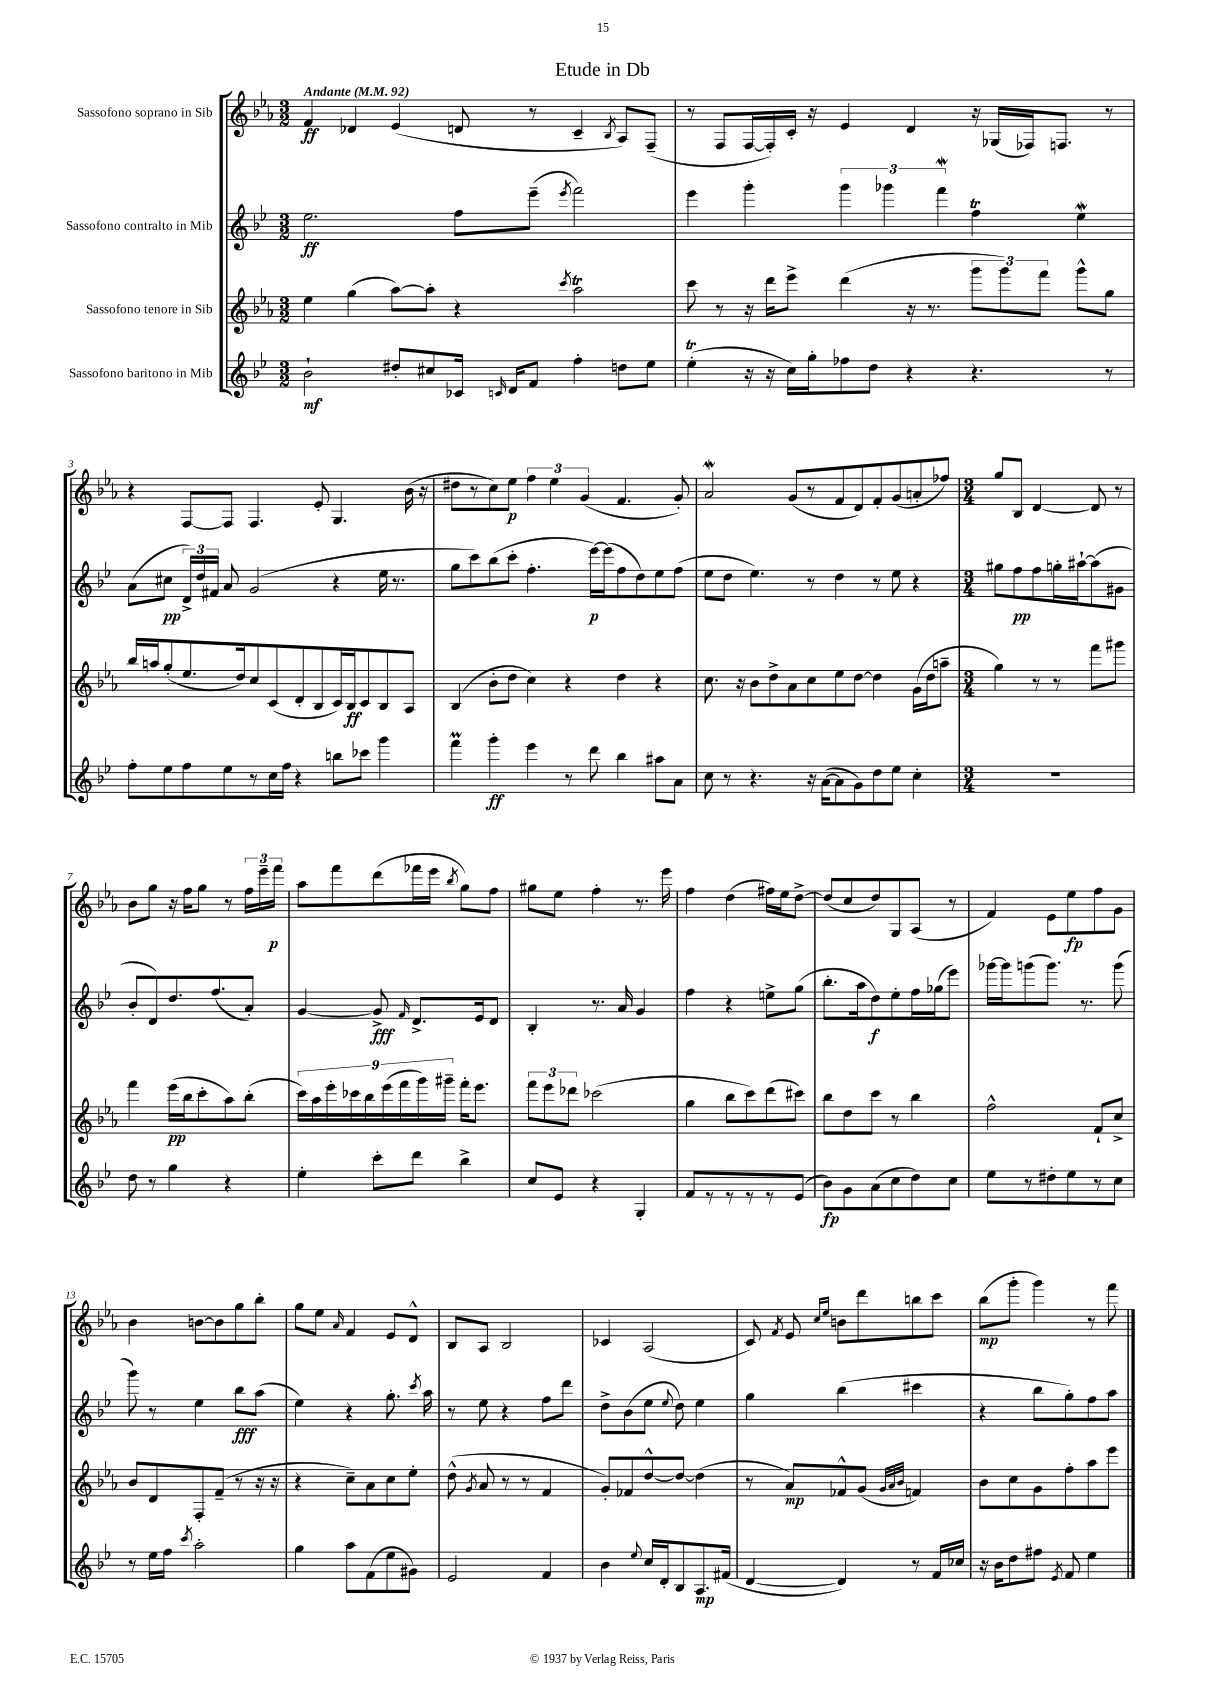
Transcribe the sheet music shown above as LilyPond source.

\header { title = "Etude in Db" }
<<
\new StaffGroup <<
\new Staff = "s0" \with { instrumentName = "Sassofono soprano in Sib" } {
    \clef treble \key ees \major \numericTimeSignature \time 3/2 \tempo "Andante" 4 = 92
    \autoBeamOff f'4\ff des'4 ees'4( d'8 r8 c'4-- \acciaccatura { bes8 } aes8[) f8]--( |
    r8 f8[ f16~ f16-.) c'16]-. r16 ees'4 d'4 r16 ges16[( fes16) f8.] r8 |
    r4 f8[~ f8] f4. ees'8-. g4. bes'16( r16 |
    dis''8[ r8 c''8) ees''8]\p \tuplet 3/2 { f''4 ees''4 g'4( } f'4. g'8-.) |
    aes'2\mordent g'8[( r8 f'8 d'8) f'8-. g'8( a'8-. fes''8]) |
    \numericTimeSignature \time 3/4 g''8[ bes8] d'4~ d'8 r8 |
    bes'8[ g''8] r16 f''16[ g''8] r8 \tuplet 3/2 { f''16[ ees'''16-- f'''16]\p } |
    aes''8[ f'''8 d'''8( fes'''16 ees'''16] \acciaccatura { bes''8 } g''8[) f''8] |
    gis''8[ ees''8] f''4-. r8. ees'''16 |
    f''4 d''4( fis''16[) ees''16 d''8]~-> |
    d''8[( c''8 d''8) g8 aes8]( r8 |
    f'4) ees'8[ ees''8\fp f''8 g'8] |
    bes'4 b'8[~ b'8 g''8 bes''8]-. |
    g''8[ ees''8] \grace { aes'16 } f'4 ees'8[ d'8]-^ |
    bes8[ aes8] bes2 |
    ces'4 aes2( |
    c'8) \acciaccatura { f'8 } ees'8 \grace { c''16[ ees''16] } b'8[ d'''8 b''8 c'''8] |
    bes''8[\mp( g'''8]-. g'''4) r8 f'''8 \bar "|." |
}
\new Staff = "s1" \with { instrumentName = "Sassofono contralto in Mib" } {
    \clef treble \key bes \major \numericTimeSignature \time 3/2
    \autoBeamOff ees''2.\ff f''8[ ees'''8]--( \acciaccatura { ees'''8 } f'''2) |
    ees'''4 g'''4-. \tuplet 3/2 { g'''4 ges'''4 f'''4\mordent } f''4\trill ees''4\mordent |
    a'8[( cis''8]\pp \tuplet 3/2 { d'16[->) d''16 fis'16] } a'8 g'2( r4 ees''16 r8. |
    g''8[ c'''8) bes''8( c'''8]-. f''4.-. ees'''16[~\p) ees'''16( f''8 d''8) ees''8 f''8]( |
    ees''8[ d''8] ees''4.) r8 d''4 r8 ees''8 r4 |
    \numericTimeSignature \time 3/4 gis''8[ f''8\pp f''8 g''16-. ais''16~-! ais''8( gis'8] |
    bes'8[-. d'8) d''8. f''8.( a'8]-.) |
    g'4~ g'8->\fff \grace { f'16 } d'8.[-> ees'16 d'8] |
    bes4-. r8. a'16 g'4 |
    f''4 r4 e''8[-> g''8]( |
    bes''8.[-. a''16 d''8\f) ees''8-. f''16 ges''16( ees'''8]) |
    ges'''16[~ ges'''16 g'''8( g'''8.]) r8. g'''8( |
    g'''8) r8 ees''4 bes''8[\fff a''8]( |
    ees''4) r4 g''8.-. \acciaccatura { c'''8 } a''16 |
    r8 ees''8 r4 f''8[ d'''8] |
    d''8[-> bes'8( ees''8] \appoggiatura { ees''8 } d''8) ees''4 |
    g''4 bes''4( cis'''4 |
    r4 bes''8[ g''8-.) f''8 a''8] \bar "|." |
}
\new Staff = "s2" \with { instrumentName = "Sassofono tenore in Sib" } {
    \clef treble \key ees \major \numericTimeSignature \time 3/2
    \autoBeamOff ees''4 g''4( aes''8[~) aes''8]-. r4 \acciaccatura { c'''8 } aes''2\trill |
    c'''8 r8 r16 d'''16[ ees'''8]-> d'''4( r16 r8. \tuplet 3/2 { g'''8[ g'''8) f'''8] } g'''8[-^ g''8] |
    bes''16[ a''16 g''8-.( ees''8. d''16) c''8 c'8( d'8-. bes8 c'16) bes16\ff c'8 bes8 aes8] |
    bes4( bes'8[-. d''8] c''4) r4 d''4 r4 |
    c''8. r16 bes'8[ d''8-> aes'8 c''8 ees''8 d''8]~ d''4 g'16[( d''16 a''8]-- |
    \numericTimeSignature \time 3/4 g''4) r8 r8 f'''8[ gis'''8] |
    f'''4 ees'''16[\pp( bes''16 c'''8-. aes''8) bes''8]-.( |
    \tuplet 9/8 { c'''16[) aes''16 ees'''16-. ces'''16 bes''16 ees'''16( f'''16 g'''16) gis'''16]-- } f'''16[-. ees'''8.] |
    \tuplet 3/2 { f'''8[ ees'''8 des'''8] } ces'''2( |
    g''4 bes''8[ c'''8) d'''8( cis'''8]) |
    bes''8[ d''8 c'''8] r8 bes''4 |
    f''2-^ f'8[-! c''8]-> |
    bes'8[ d'8 f8-. f'8]--( r8 r16 r16 |
    r4 c''8[--) aes'8 c''8 ees''8]-. |
    d''8-^( \acciaccatura { g'8 } aes'8 r8 r8 f'4 |
    g'8[-.) fes'8 d''8~-^ d''8]~ d''4( |
    r8 aes'8[\mp) fes'8-^ g'8]( \grace { g'32[ aes'32 bes'32] } f'4) |
    bes'8[ c''8 g'8 f''8-. aes''8 ees'''8] \bar "|." |
}
\new Staff = "s3" \with { instrumentName = "Sassofono baritono in Mib" } {
    \clef treble \key bes \major \numericTimeSignature \time 3/2
    \autoBeamOff bes'2-!\mf dis''8[-. cis''8 ces'16] \grace { c'16 } d'16[ f'8] f''4-. d''8[ ees''8] |
    ees''4-.\trill( r16 r16 c''16[) g''16-. fes''8 d''8] r4 r4. r8 |
    f''8[-. ees''8 f''8 ees''8 r8 c''16 f''16] r4 b''8[ ces'''8] g'''4 |
    f'''4\prall g'''4-.\ff ees'''4 r8 d'''8 bes''4 ais''8[ a'8] |
    c''8 r8 r4. r16 a'16[~( a'8 g'8) d''8 ees''8] c''4-. |
    \numericTimeSignature \time 3/4 R2. |
    d''8 r8 g''4 r4 |
    ees''4-. c'''8[-. d'''8] bes''4-> |
    c''8[ ees'8] r4 g4-. |
    f'8[ r8 r8 r8 r8 ees'8]( |
    bes'8[\fp) g'8 a'8( c''8 d''8) c''8] |
    ees''8[ r8 dis''8-. ees''8 r8 c''8] |
    r8 ees''16[ f''16] \acciaccatura { c'''8 } a''2-. |
    g''4 a''8[ f'8( ees''8 gis'8]) |
    ees'2 f'4 |
    bes'4 \appoggiatura { ees''8 } c''16[ d'16-. bes8 a8.\mp fis'16]( |
    d'4~ d'4) r8 f'16[ ces''16] |
    r16 bes'16[ d''8 fis''8] \acciaccatura { ees'8 } f'8 ees''4 \bar "|." |
}
>>
>>
